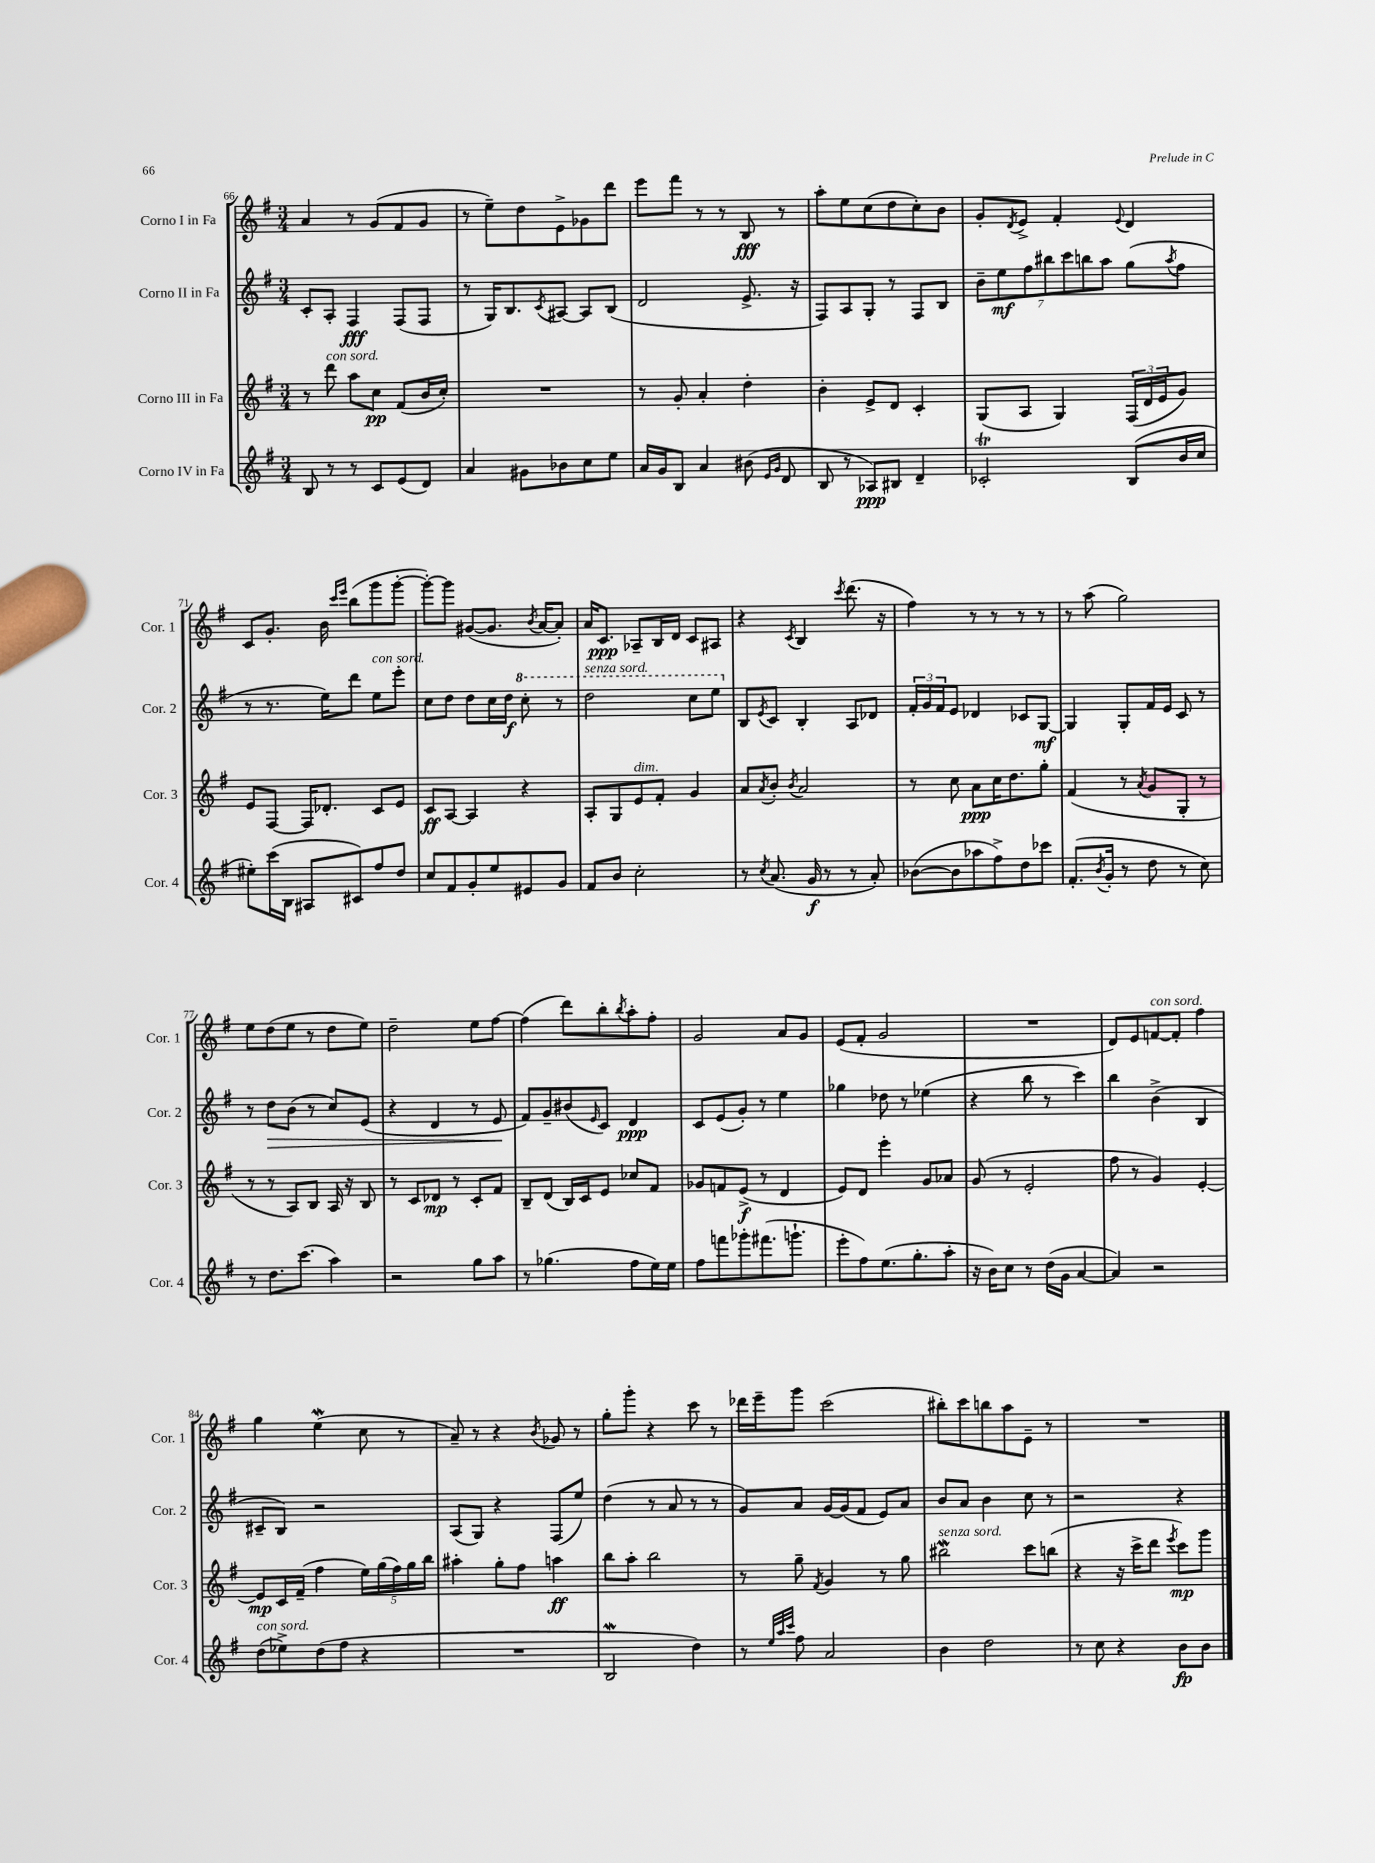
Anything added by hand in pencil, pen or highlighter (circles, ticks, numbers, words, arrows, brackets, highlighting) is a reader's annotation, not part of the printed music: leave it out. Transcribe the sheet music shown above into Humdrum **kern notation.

**kern	**kern	**kern	**kern
*staff4	*staff3	*staff2	*staff1
*clefG2	*clefG2	*clefG2	*clefG2
*k[f#]	*k[f#]	*k[f#]	*k[f#]
*M3/4	*M3/4	*M3/4	*M3/4
8B	8r	8c'	4a
8r	8ddd	8A'	.
8r	8aa	4F#	8r
8c	8cc	.	(8g
(8e	(8f#	(8F#	8f#
8d)	16b	8F#	8g
.	16cc')	.	.
=	=	=	=
4a	2.r	8r	8r
.	.	16G)	8ee~)
.	.	8.B	.
8g#	.	.	8dd
.	.	8qc	.
8b-	.	[8A#	8e^
8cc	.	8A#]	8g-
8ee	.	(8B	8ddd
=	=	=	=
16a	8r	2d	8eee
16g	.	.	.
8B	8g'	.	8fff#
4a	4a'	.	8r
.	.	.	8r
(8b#	4dd'	8.e^	8B
16qqe	.	.	.
16qqg	.	.	.
8d	.	.	8r
.	.	16r	.
=	=	=	=
8B	4b'	8F#)	8aa'
8r	.	8A	8ee
8A-)	8e^	8G'	(8cc
8B#	8d	8r	8dd
4d~	4c'	8F#	8cc')
.	.	8B	8b
=	=	=	=
2c-'	(8G	14b~	8g'
.	.	14ee	.
.	.	.	8qd
.	8A	.	8e^
.	.	14ff#	.
.	.	14bb#	.
.	4G)	.	4f#'
.	.	14ccc	.
.	.	14bb	.
.	.	14aa	.
.	.	.	8qqe
(8B	(24F#	(8gg	4d
.	24d	.	.
.	24e	.	.
.	.	8qaa	.
16b	8g)	8ff#	.
16cc	.	.	.
=	=	=	=
8ee#')	8e	8r	8c
(16ccc	[8F#	8.r	8.g'
16B	.	.	.
8A#	16F#]	.	.
.	8.d-'	16ee)	16b
.	.	.	16qqccc
.	.	.	16qqeee
8c#)	.	8ddd	(8bb
8ff#	8c	8ee	8ggg
8dd	8e	8eee'	[8ggg'
=	=	=	=
8cc	8c	8cc	8ggg'_)
8f#	[8A	8dd	8ggg]
8g'	4A]	8dd	([8g#
8ee	.	16cc	8.g#]
.	.	16dd	.
8e#	4r	8ccc'	.
.	.	.	8qb
.	.	.	[16a
8g	.	8r	8a'])
=	=	=	=
8f#	8A'	2ddd	16a
.	.	.	8.c
8b	8G	.	.
2cc'	8e	.	8A-~
.	8f#'	.	16B
.	.	.	16d
.	4g	8ccc	8c
.	.	8eee	8A#
=	=	=	=
8r	8a	8B	4r
8qcc	8qa	8qe	.
(8.a	8b'	8c	.
.	8qb	.	8qc
.	2a	4B'	4B
16g	.	.	.
8r	.	.	.
.	.	.	8qccc
8r	.	8A	(8.ddd
8a')	.	8d-	.
.	.	.	16r
=	=	=	=
([8b-	8r	24f#'	4ff#)
.	.	24g	.
.	.	24f#	.
8b-]	8cc	8e	.
8aa-	8a	4d-	8r
8ff#^)	16cc	.	8r
.	8.dd	.	.
8dd	.	8c-	8r
8ccc-	8gg'	[8G	8r
=	=	=	=
(8.f#'	(4f#	4G]	8r
.	.	.	(8aa
8qb	.	.	.
16g'	.	.	.
8r	8r	8G'	2gg)
.	8qa	.	.
8dd	8g	16f#	.
.	.	16e	.
8r	8G'	8c	.
8cc)	8r	8r	.
=	=	=	=
8r	8r	8r	8ee
8.dd	8r	8dd	(8dd
.	8A)	(8b	8ee
(8.ccc	.	.	.
.	8B	8r	8r
4aa)	16A	8cc)	8dd
.	16r	.	.
.	8B	(8e	8ee)
=	=	=	=
2r	8r	4r	2dd~
.	8c	.	.
.	8d-	4d	.
.	8r	.	.
8gg	8c'	8r	8ee
8aa	8f#	8e	[8ff#
=	=	=	=
8r	8B~	8f#)	(4ff#]
(4.gg-	(8d	8g~	.
.	16B)	(8b#	8ddd)
.	16c	.	.
.	.	16qqe	.
.	8e	8c)	8bb'
.	.	.	8qbb
8ff#	8cc-	4d	8aa'
16ee)	8f#	.	8ff#'
16ee	.	.	.
=	=	=	=
8ff#	8g-	8c	2g
8fff	8f	(8e	.
8ggg-'	(8e^	8g')	.
(8.fff#	8r	8r	.
.	4d	4ee	8a
8.ggg`	.	.	.
.	.	.	8g
=	=	=	=
8eee'	8e)	4gg-	(8e
8ff#)	8d	.	8f#'
(8.ee	4eee'	8dd-	2g
.	.	8r	.
8.gg'	.	.	.
.	8g	(4ee-	.
8aa'	8a-	.	.
=	=	=	=
16r	(8g	4r	2.r
16b)	.	.	.
8cc	8r	.	.
8r	2e'	8bb	.
(16dd	.	8r	.
16g	.	.	.
[4a	.	4ccc)	.
=	=	=	=
4a])	8ff#	4bb	8d)
.	8r	.	8e
2r	4g)	(4b^	[8f
.	.	.	8f']
.	[4e'	4B	4ff#
=	=	=	=
(8dd	8e]	8c#~	4gg
8ee-^)	16c	8B)	.
.	(16f#~	.	.
(8dd	4ff#	2r	(4ee
8ff#	.	.	.
4r	20ee)	.	8cc
.	(20gg	.	.
.	20ff#)	.	.
.	.	.	8r
.	20gg	.	.
.	20bb	.	.
=	=	=	=
2.r	4aa#'	(8A	8a~)
.	.	8G)	8r
.	8gg'	4r	4r
.	8ff#	.	.
.	.	.	8qb
.	4aa	(8F#	8g-
.	.	8ee)	8r
=	=	=	=
2B	8bb	(4dd	8gg'
.	8aa'	.	8ggg'
.	2bb	8r	4r
.	.	8a	.
4dd)	.	8r	8ccc
.	.	8r	8r
=	=	=	=
8r	8r	8g)	16ddd-
.	.	.	16eee~
32qqee	.	.	.
32qqaa	.	.	.
32qqccc	.	.	.
8ff#	8gg~	8a	8ggg
.	8qf#	.	.
2a	4g	[16g	(2ccc
.	.	(16g]	.
.	.	8f#	.
.	8r	8e)	.
.	8gg	8a	.
=	=	=	=
4b	2bb#	8b	8bb#')
.	.	8a	8ccc
2dd	.	4b	8bb
.	.	.	8aa
.	8ccc	8cc	8e~
.	(8bb	8r	8r
=	=	=	=
8r	4r	2r	2.r
8cc	.	.	.
4r	16r	.	.
.	16ccc^	.	.
.	8ddd	.	.
.	8qeee	.	.
8b	8ccc)	4r	.
8b	8ggg	.	.
==	==	==	==
*-	*-	*-	*-
